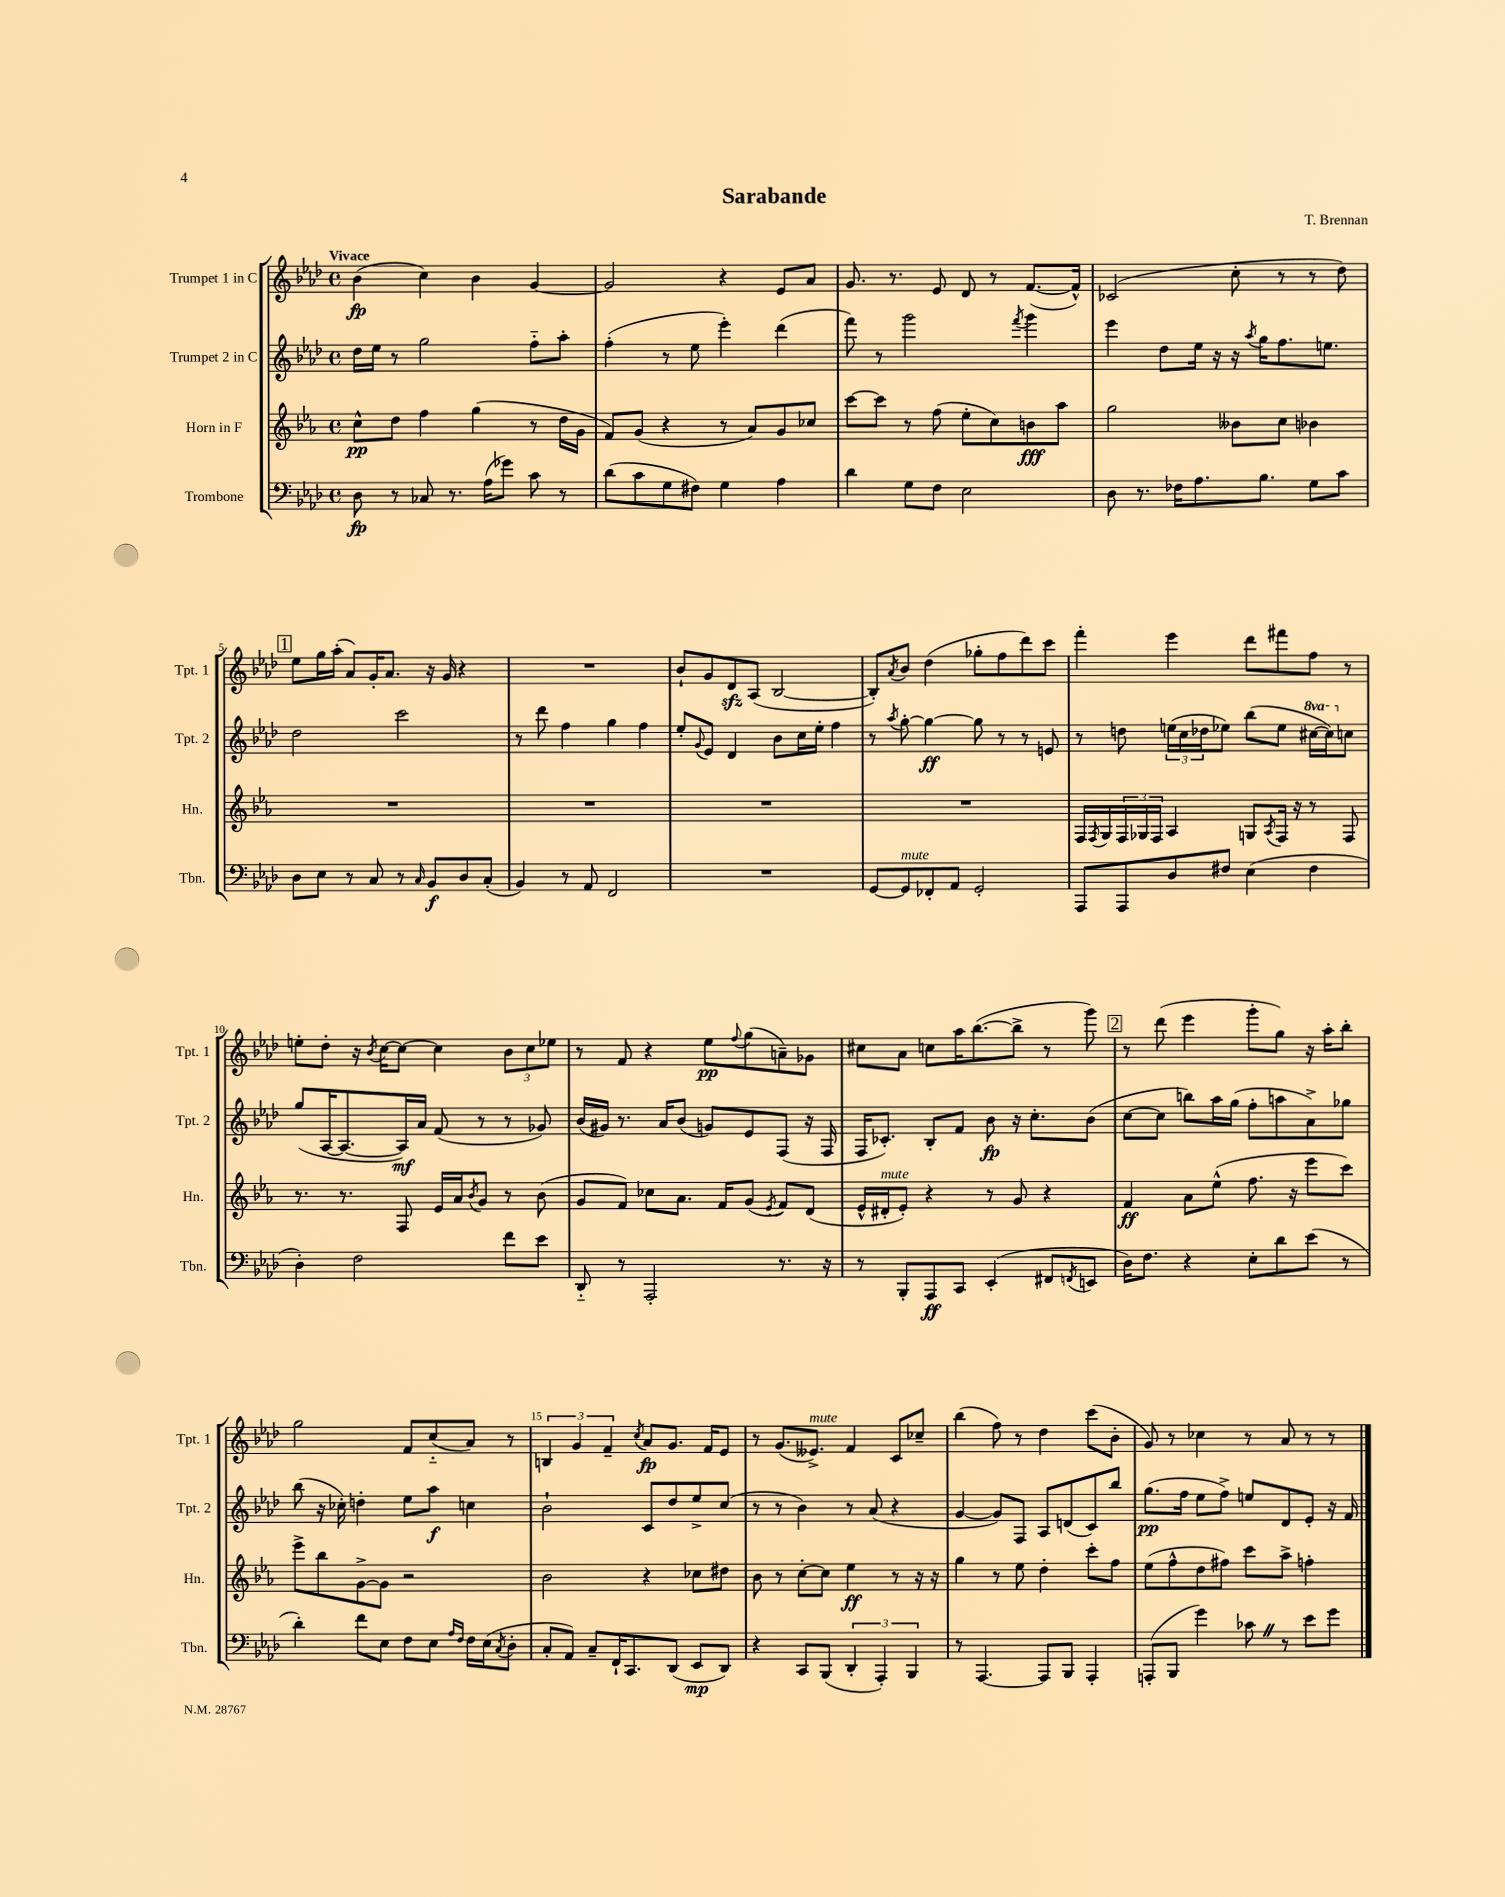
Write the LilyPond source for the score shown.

\header { title = "Sarabande" composer = "T. Brennan" }
<<
\new StaffGroup <<
\new Staff = "s0" \with { instrumentName = "Trumpet 1 in C" shortInstrumentName = "Tpt. 1" } {
    \clef treble \key aes \major \defaultTimeSignature \time 4/4 \tempo "Vivace"
    bes'4\fp( c''4) bes'4 g'4~ |
    g'2 r4 ees'8 aes'8 |
    g'8. r8. ees'8 des'8 r8 f'8.~( f'16-^) |
    ces'2( c''8-. r8 r8 des''8) |
    \mark \markup { \box "1" } ees''8 g''16 aes''16-.( aes'8) g'16-. aes'8. r16 g'16 r4 |
    R1 |
    bes'8-! g'8 des'8\sfz aes8( bes2~ |
    bes8-.) \acciaccatura { aes'8 } bes'8 des''4( ges''8-. f''8 des'''8) c'''8 |
    f'''4-. ees'''4 des'''8 fis'''8 f''8 r8 |
    e''8-. des''8-. r16 \acciaccatura { bes'8 } c''16~ c''8~ c''4 \tuplet 3/2 { bes'8 c''8 ees''8 } |
    r8 f'8 r4 ees''8\pp \appoggiatura { f''8 } g''8( a'8--) ges'8 |
    cis''8 aes'8 c''8 aes''16 bes''8.~( bes''8-> r8 g'''8) |
    \mark \markup { \box "2" } r8 des'''8( ees'''4 g'''8-. g''8) r16 aes''16-. bes''8-. |
    g''2 f'8 c''8-_( aes'8) r8 |
    \tuplet 3/2 { b4 g'4 f'4-- } \acciaccatura { c''8 } aes'8\fp g'8. f'16 ees'8 |
    r8 g'8.( eeses'8.->^\markup { \italic "mute" }) f'4 c'8 ces''8-- |
    bes''4( f''8) r8 des''4 c'''8( bes'8-. |
    g'8) r8 ces''4 r8 aes'8 r8 r8 \bar "|." |
}
\new Staff = "s1" \with { instrumentName = "Trumpet 2 in C" shortInstrumentName = "Tpt. 2" } {
    \clef treble \key aes \major \defaultTimeSignature \time 4/4 \set Staff.ottavationMarkups = #ottavation-simple-ordinals
    des''16 ees''16 r8 g''2 f''8-_ aes''8-. |
    f''4-.( r8 ees''8 ees'''4-.) des'''4( |
    f'''8) r8 g'''2 \acciaccatura { f'''8 } g'''4 |
    ees'''4 des''8 ees''16 r16 r16 \acciaccatura { aes''8 } g''16 f''8. e''8. |
    \mark \markup { \box "1" } des''2 c'''2 |
    r8 des'''8 f''4 g''4 f''4 |
    ees''8-. \appoggiatura { g'8 } ees'8 des'4 bes'8 c''16 ees''16-. f''4 |
    r8 \acciaccatura { aes''8 } g''8~-. g''4~\ff g''8 r8 r8 e'8 |
    r8 d''8 \tuplet 3/2 { e''16( c''16 des''16 } ees''8) bes''8( ees''8 \ottava #1 cis'''16~ cis'''16) \ottava #0 c''!8 |
    g''8( aes16~ aes8.~ aes16\mf) aes'16 f'8( r8 r8 ges'8) |
    bes'16( gis'16) r8. aes'16 bes'8( g'8) ees'8 f8( r16 f16 |
    f16 ces'8.-.) bes8-. f'8 bes'8\fp r16 c''8.-. bes'8( |
    \mark \markup { \box "2" } c''8~ c''8 b''8) aes''16 g''16( f''8-. a''8 aes'8->) ges''8 |
    bes''8( r16 ces''16-.) d''4-. ees''8 aes''8\f c''4 |
    bes'2-! c'8 des''8 ees''8-> c''8( |
    r8 r8 bes'4) r8 aes'8( r4 |
    g'4~ g'8) f8 aes8 d'8( c'8) bes''8 |
    g''8.\pp( f''16 ees''8 f''8->) e''8 des'8 ees'8-. r16 f'16 \bar "|." |
}
\new Staff = "s2" \with { instrumentName = "Horn in F" shortInstrumentName = "Hn." } {
    \clef treble \key ees \major \defaultTimeSignature \time 4/4
    c''8-^\pp d''8 f''4 g''4( r8 d''16 g'16 |
    f'8) g'8( r4 r8 aes'8) g'8 ces''8 |
    c'''8~ c'''8 r8 f''8( ees''8-. c''8) b'8\fff aes''8 |
    g''2 beses'8 c''8 bes'4 |
    \mark \markup { \box "1" } R1 |
    R1 |
    R1 |
    R1 |
    f16 \acciaccatura { f8 } g16 \tuplet 3/2 { f16 ges16 f16 } aes4 g8 \acciaccatura { aes8 } f16 r16 r8 f8 |
    r8. r8. f8 ees'16 aes'16 \acciaccatura { bes'8 } g'8 r8 bes'8( |
    g'8 f'8) ces''8 aes'8. f'16 g'8( \acciaccatura { ees'8 } f'8) d'8( |
    ees'16-^ dis'16-.^\markup { \italic "mute" } ees'8-.) r4 r8 g'8 r4 |
    \mark \markup { \box "2" } f'4\ff aes'8 ees''8-^( f''8. r16 ees'''8 c'''8) |
    ees'''8-> bes''8 g'8~-> g'8 r2 |
    bes'2 r4 ces''8 dis''8 |
    bes'8 r8 c''8~-. c''8 ees''4\ff r8 r16 r16 |
    g''4 r8 ees''8 d''4-. c'''8-. f''8 |
    ees''8( f''8-^ d''8 fis''8) c'''8 aes''8-> f''4-. \bar "|." |
}
\new Staff = "s3" \with { instrumentName = "Trombone" shortInstrumentName = "Tbn." } {
    \clef bass \key aes \major \defaultTimeSignature \time 4/4
    des8\fp r8 ces8 r8. aes16( ges'8) c'8 r8 |
    des'8( c'8 g8 fis8) g4 aes4 |
    des'4 g8 f8 ees2 |
    des8 r8. fes16 aes8. bes8. g8 c'8 |
    \mark \markup { \box "1" } des8 ees8 r8 c8 r8 \grace { c16 } bes,8\f des8 c8-.( |
    bes,4) r8 aes,8 f,2 |
    R1 |
    g,8~ g,8^\markup { \italic "mute" } fes,8-. aes,8 g,2-. |
    aes,,8 aes,,8 des8 fis8 ees4( fis4 |
    des4-.) f2 f'8 ees'8 |
    des,8-_ r8 aes,,2-. r8. r16 |
    r8 bes,,8-. aes,,8\ff c,8 ees,4-.( fis,8 \acciaccatura { f,8 } e,8 |
    \mark \markup { \box "2" } des16) f8. r4 ees8-. des'8 ees'8( r8 |
    des'4-.) f'8 ees8 f8 ees8 \grace { aes16 f16 } f16 ees16( \acciaccatura { c8 } des8-. |
    c8-. aes,8) c8-- f,16-! c,8. des,8( ees,8\mp des,8) |
    r4 c,8 bes,,8( \tuplet 3/2 { des,4-. aes,,4-.) bes,,4 } |
    r8 aes,,4.~ aes,,8 bes,,8 aes,,4-. |
    a,,8-.( bes,,8 g'4) ces'8 \once \override BreathingSign.text = \markup { \musicglyph "scripts.caesura.straight" } \breathe r8 ees'8 g'8 \bar "|." |
}
>>
>>
\layout { \context { \Score \override BarNumber.break-visibility = ##(#f #t #t) barNumberVisibility = #(every-nth-bar-number-visible 5) } }
